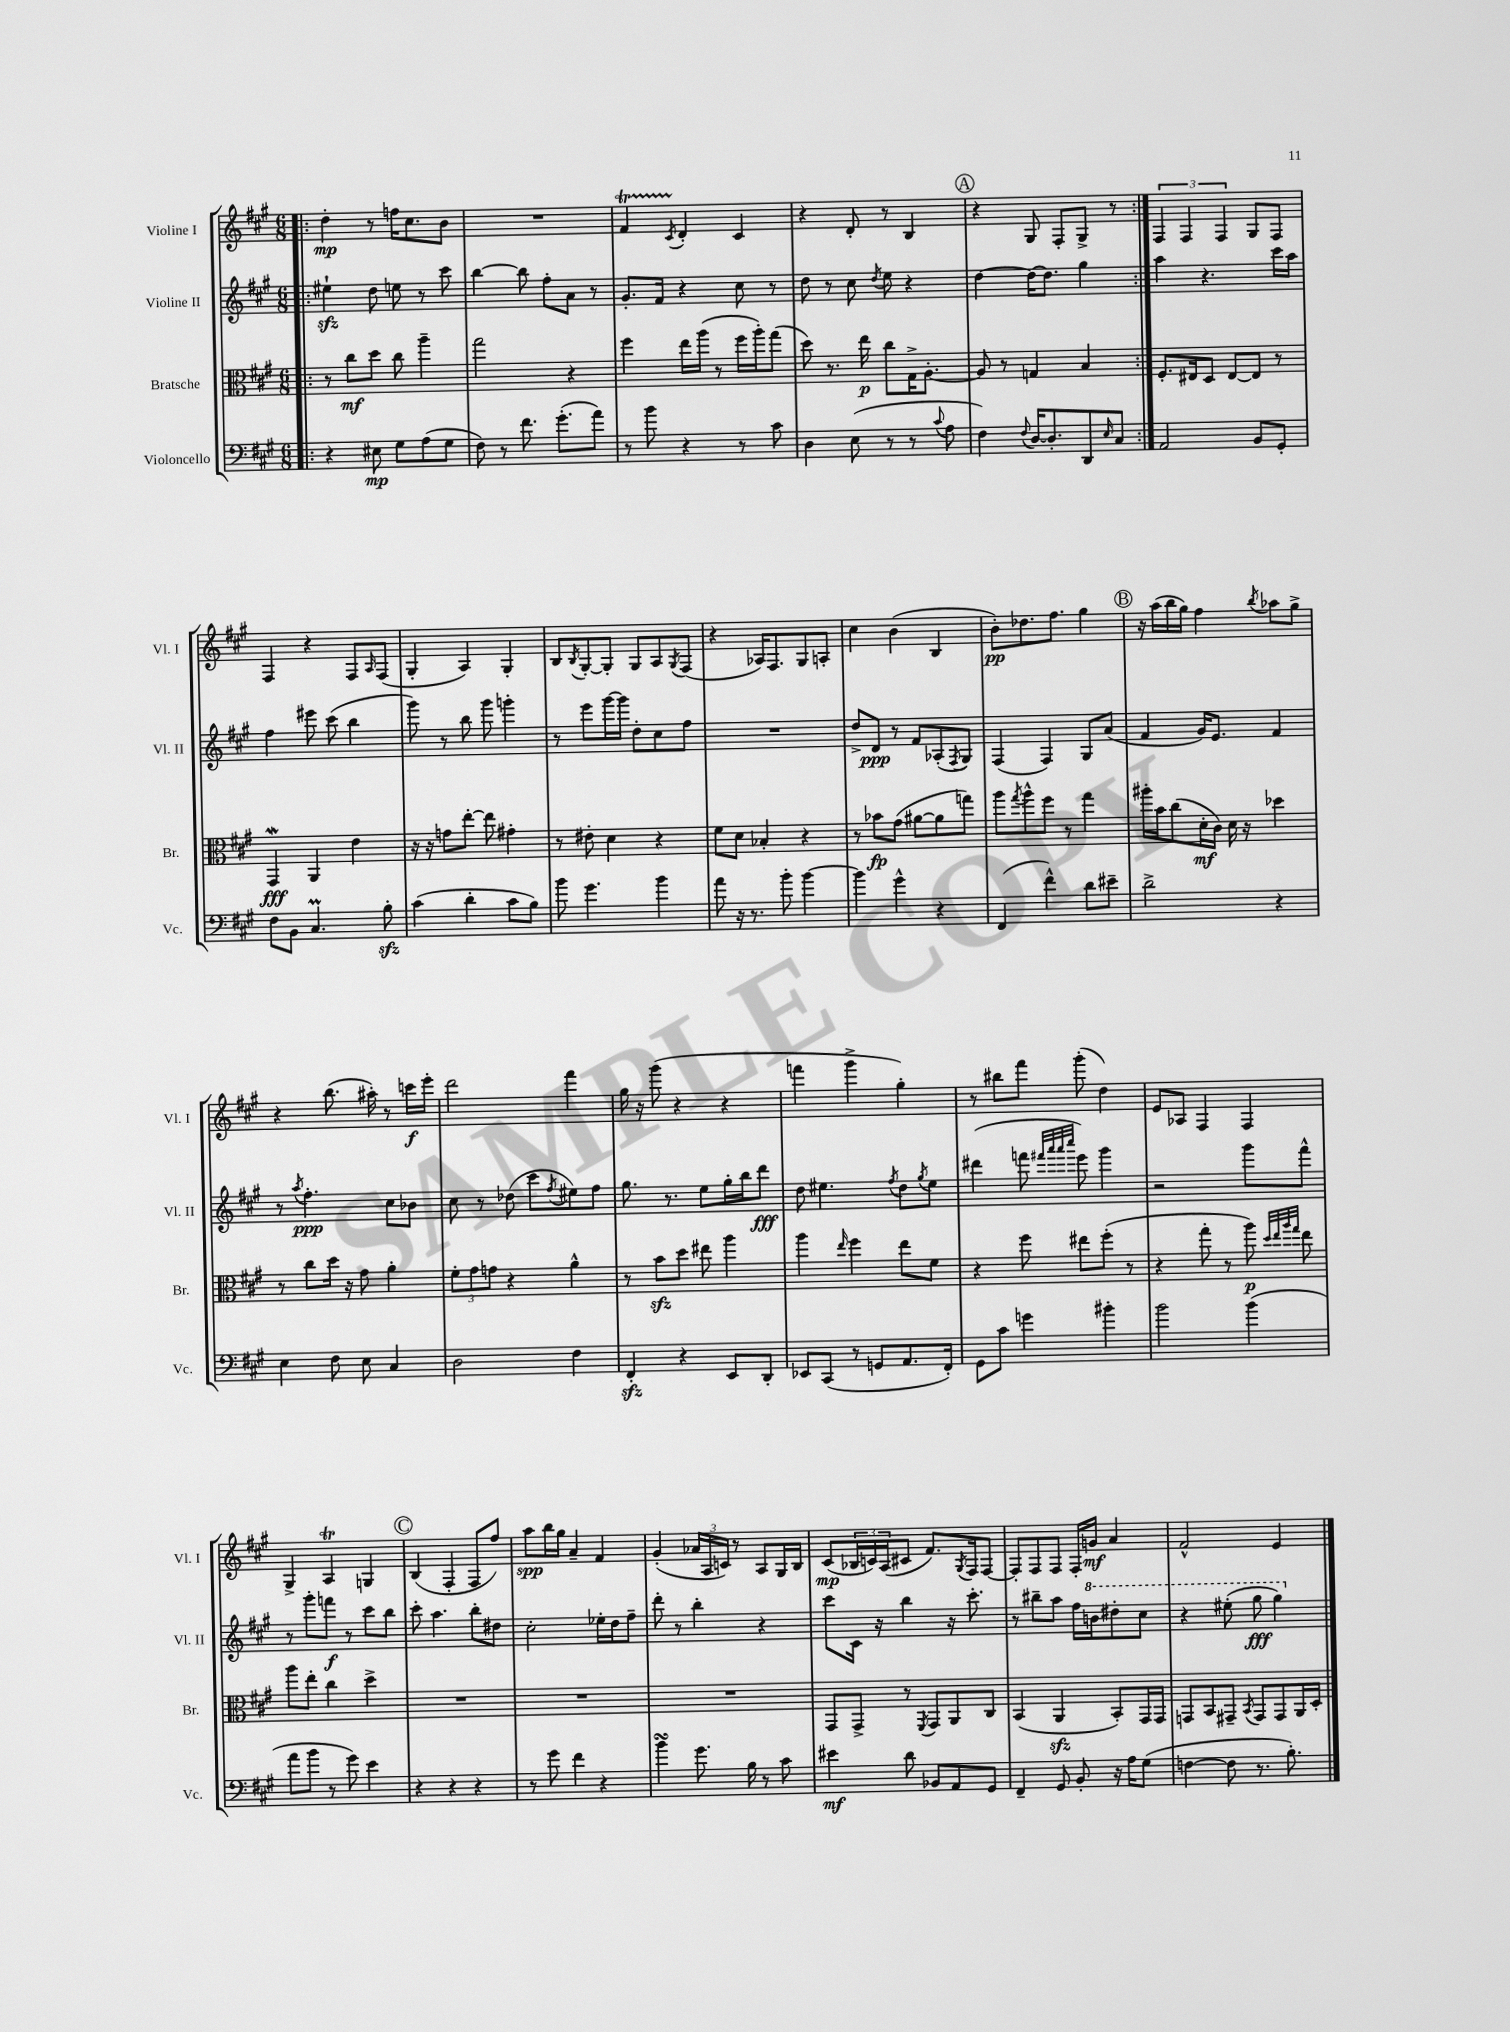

**kern	**dynam	**kern	**dynam	**kern	**dynam	**kern	**dynam
*part4	*part4	*part3	*part3	*part2	*part2	*part1	*part1
*staff4	*staff4	*staff3	*staff3	*staff2	*staff2	*staff1	*staff1
*I"Violoncello	*	*I"Bratsche	*	*I"Violine II	*	*I"Violine I	*
*I'Vc.	*	*I'Br.	*	*I'Vl. II	*	*I'Vl. I	*
*clefF4	*	*clefC3	*	*clefG2	*	*clefG2	*
*k[f#c#g#]	*	*k[f#c#g#]	*	*k[f#c#g#]	*	*k[f#c#g#]	*
*M6/8	*	*M6/8	*	*M6/8	*	*M6/8	*
=1!|:	=1!|:	=1!|:	=1!|:	=1!|:	=1!|:	=1!|:	=1!|:
4r	.	8r	.	4ee#Xzz`\	.	4dd'\	mp
.	.	8cc#\L	mf	.	.	.	.
8E#X\	mp	8dd\J	.	8dd\	.	8r	.
8G#\L	.	8cc#\	.	8een\	.	16ffn\KL	.
.	.	.	.	.	.	8.cc#\	.
(8A\	.	4aa~\	.	8r	.	.	.
8G#\J	.	.	.	8ccc#\	.	8b\J	.
=2	=2	=2	=2	=2	=2	=2	=2
8F#\)	.	2gg#\	.	[4bb\	.	2.r	.
8r	.	.	.	.	.	.	.
8.f#\	.	.	.	8bb\]	.	.	.
.	.	.	.	8ff#'\L	.	.	.
(8.g#'\L	.	.	.	.	.	.	.
.	.	4r	.	8a\J	.	.	.
8a\J)	.	.	.	8r	.	.	.
=3	=3	=3	=3	=3	=3	=3	=3
8r	.	4ff#\	.	8.g#'/L	.	4f#T/	.
8b\	.	.	.	.	.	.	.
.	.	.	.	16f#/Jk	.	.	.
.	.	.	.	.	.	8qc#/	.
4r	.	16ee\LL	.	4r	.	4d'/	.
.	.	(16aa\JJ	.	.	.	.	.
.	.	8r	.	.	.	.	.
8r	.	16ff#\LL	.	8cc#\	.	4c#/	.
.	.	16aa'\J)	.	.	.	.	.
8c#\	.	(8gg#\J	.	8r	.	.	.
=4	=4	=4	=4	=4	=4	=4	=4
4D\	.	8dd\)	.	8dd\	.	4r	.
.	.	8.r	.	8r	.	.	.
(8E\	.	.	.	8cc#\	.	8d'/	.
.	.	16ee\	p	.	.	.	.
.	.	.	.	8qdd/	.	.	.
8r	.	8cc#\L	.	8ee\	.	8r	.
8r	.	16G#^\K	.	4r	.	4B/	.
.	.	[8.A'\J	.	.	.	.	.
8qqc#/	.	.	.	.	.	.	.
8A\	.	.	.	.	.	.	.
!!LO:REH:place=s1:t=A
=5	=5	=5	=5	=5	=5	=5	=5
4F#\)	.	8A/]	.	[4dd\	.	4r	.
.	.	8r	.	.	.	.	.
8qqF#/	.	.	.	.	.	.	.
[16D/KL	.	4Gn/	.	16dd\KL_	.	8G#/	.
8.D'/]	.	.	.	8.dd\J]	.	.	.
.	.	.	.	.	.	8F#'/L	.
8DD/	.	4B/	.	4gg#\	.	8G#^/J	.
16qqE/	.	.	.	.	.	.	.
8C#/J	.	.	.	.	.	8r	.
=6:|!	=6:|!	=6:|!	=6:|!	=6:|!	=6:|!	=6:|!	=6:|!
2AA/	.	8.F#'/L	.	4aa\	.	6F#/	.
.	.	.	.	.	.	6F#/	.
.	.	16E#X/k	.	.	.	.	.
.	.	8D/J	.	4.r	.	.	.
.	.	.	.	.	.	6F#/	.
.	.	[8E#/L	.	.	.	.	.
8BB/L	.	8E#/J]	.	.	.	8G#/L	.
8GG#'/J	.	8r	.	16ccc#\LL	.	8F#/J	.
.	.	.	.	16aa\JJ	.	.	.
!!LO:LB:g=z
=7	=7	=7	=7	=7	=7	=7	=7
8F#\L	.	4GG#W/	fff	4ff#\	.	4F#/	.
8BB\J	.	.	.	.	.	.	.
4.C#m/	.	4AA/	.	8eee#X\	.	4r	.
.	.	.	.	(8ccc#\	.	.	.
.	.	4e\	.	4bb\	.	8F#/L	.
.	.	.	.	.	.	16qqA/	.
8Bzz'\	.	.	.	.	.	(8F#/J	.
=8	=8	=8	=8	=8	=8	=8	=8
(4c#\	.	16r	.	8ggg#\)	.	4G#'/	.
.	.	16r	.	.	.	.	.
.	.	8gn\L	.	8r	.	.	.
4d'\	.	[8ee'\J	.	8bb\	.	4A/)	.
.	.	8ee\]	.	8ggg#\	.	.	.
8c#\L	.	4g#X'\	.	4gggn'\	.	4G#'/	.
8B\J)	.	.	.	.	.	.	.
=9	=9	=9	=9	=9	=9	=9	=9
8b\	.	8r	.	8r	.	8B/L	.
.	.	.	.	.	.	8qB/	.
4.g#\	.	8e#X'\	.	8eee\L	.	[8G#'/	.
.	.	4d\	.	[16ggg#\L	.	8G#'/J]	.
.	.	.	.	16ggg#\JJ]	.	.	.
.	.	.	.	8dd'\L	.	8G#/L	.
4b\	.	4r	.	8cc#\	.	8A/	.
.	.	.	.	.	.	8qG#/	.
.	.	.	.	8ff#\J	.	(8F#/J	.
=10	=10	=10	=10	=10	=10	=10	=10
8a\	.	8f#\L	.	2.r	.	4r	.
16r	.	8d\J	.	.	.	.	.
8.r	.	.	.	.	.	.	.
.	.	4B-X'/	.	.	.	16A-X/KL)	.
.	.	.	.	.	.	8.F#/	.
8b'\	.	.	.	.	.	.	.
[4b\	.	4r	.	.	.	8G#/	.
.	.	.	.	.	.	8An'/J	.
=11	=11	=11	=11	=11	=11	=11	=11
4b\]	.	8r	.	8dd^/L	.	4cc#\	.
.	.	8b-X\L	fp	8d/J	ppp	.	.
4g#^^\	.	(8g#\J	.	8r	.	(4b\	.
.	.	[8a#X\L	.	8f#/L	.	.	.
4r	.	8a#\]	.	(8A-X'/	.	4B/	.
.	.	.	.	8qF#/	.	.	.
.	.	8ggn\J)	.	8G#/J)	.	.	.
=12	=12	=12	=12	=12	=12	=12	=12
(4FF#/	.	8aa\L	.	(4F#/	.	8b'\L)	pp
.	.	8qgg#/	.	.	.	.	.
.	.	8aa^^\	.	.	.	8.dd-X\	.
4f#^^\)	.	8ff#\J	.	4F#/)	.	.	.
.	.	.	.	.	.	8.ff#\J	.
.	.	8r	.	.	.	.	.
8d\L	.	4gg#\	.	8G#/L	.	4gg#\	.
8e#X~\J	.	.	.	(8a/J	.	.	.
!!LO:REH:place=s1:t=B
=13	=13	=13	=13	=13	=13	=13	=13
2d^\	.	16aa#X'\LL	.	4f#/	.	16r	.
.	.	16b\J	.	.	.	(16aa\LL	.
.	.	(8cc#\	.	.	.	16bb\	.
.	.	.	.	.	.	16gg#\JJ)	.
.	.	16d'\L	mf	16g#/KL)	.	4ff#\	.
.	.	16c#\JJ)	.	8.e/J	.	.	.
.	.	16d\	.	.	.	.	.
.	.	16r	.	.	.	.	.
.	.	.	.	.	.	8qbb/	.
4r	.	4dd-X\	.	4f#/	.	8aa-X\L	.
.	.	.	.	.	.	8gg#^\J	.
!!LO:LB:g=z
=14	=14	=14	=14	=14	=14	=14	=14
4E\	.	8r	.	8r	.	4r	.
.	.	.	.	8qaa/	.	.	.
.	.	8cc#\L	.	4.ff#'\	ppp	.	.
8F#\	.	16dd\Jk	.	.	.	(8.bb\	.
.	.	16r	.	.	.	.	.
8E\	.	8g#\	.	.	.	.	.
.	.	.	.	.	.	16aa#X'\)	.
4C#/	.	4a'\	.	8cc#\L	.	8r	.
.	.	.	.	8b-X\J	.	16cccn\LL	f
.	.	.	.	.	.	16eee'\JJ	.
=15	=15	=15	=15	=15	=15	=15	=15
2D\	.	12f#'\L	.	8cc#\	.	2ddd\	.
.	.	12g#\	.	.	.	.	.
.	.	.	.	8r	.	.	.
.	.	12gn\J	.	.	.	.	.
.	.	4r	.	(8dd-X\	.	.	.
.	.	.	.	8ccc#\L	.	.	.
.	.	.	.	8qff#/	.	.	.
4F#\	.	4a^^\	.	8ee#X\)	.	4fff#\	.
.	.	.	.	8ff#\J	.	.	.
=16	=16	=16	=16	=16	=16	=16	=16
4FF#zz'/	.	8r	.	8.gg#\	.	16gg#\	.
.	.	.	.	.	.	16r	.
.	.	8bzz\L	.	.	.	(8ggg#\	.
.	.	.	.	8.r	.	.	.
4r	.	8dd\J	.	.	.	4r	.
.	.	8ee#X\	.	8ee\L	.	.	.
8EE/L	.	4aa\	.	16gg#'\L	.	4r	.
.	.	.	.	16bb\J	.	.	.
8DD'/J	.	.	.	8ddd\J	fff	.	.
=17	=17	=17	=17	=17	=17	=17	=17
8EE-X/L	.	4aa\	.	8dd\	.	4fffn\	.
(8CC#/J	.	.	.	4.ee#X\	.	.	.
.	.	16qqee/	.	.	.	.	.
8r	.	4ff#\	.	.	.	4ggg#^\	.
8GGn/L	.	.	.	.	.	.	.
.	.	.	.	8qff#/	.	.	.
8.AA/	.	8ee\L	.	8dd\L	.	4gg#'\)	.
.	.	.	.	8qgg#/	.	.	.
.	.	8f#\J	.	8ee#\J	.	.	.
16FF#'/Jk)	.	.	.	.	.	.	.
=18	=18	=18	=18	=18	=18	=18	=18
8GG#\L	.	4r	.	(4ddd#X\	.	8r	.
8c#\J	.	.	.	.	.	8bb#X\L	.
4gn\	.	8ff#\	.	8fffn\	.	8fff#\J	.
.	.	.	.	32qqfff#X/LLL	.	.	.
.	.	.	.	32qqaaa/	.	.	.
.	.	.	.	32qqaaa/	.	.	.
.	.	.	.	32qqcccc#/JJJ	.	.	.
.	.	8ee#X\L	.	8eee\)	.	(8ggg#'\	.
4b#X'\	.	(8ff#'\J	.	4ggg#\	.	4dd\)	.
.	.	8r	.	.	.	.	.
=19	=19	=19	=19	=19	=19	=19	=19
2b\	.	4r	.	2r	.	8e/L	.
.	.	.	.	.	.	8A-X/J	.
.	.	8gg#'\	.	.	.	4F#/	.
.	.	8r	.	.	.	.	.
(4b\	.	8aa\)	p	8ggg#\L	.	4F#/	.
.	.	32qqdd/LLL	.	.	.	.	.
.	.	32qqee/	.	.	.	.	.
.	.	32qqaa/	.	.	.	.	.
.	.	32qqgg#/JJJ	.	.	.	.	.
.	.	8ee\	.	8fff#^^\J	.	.	.
!!LO:LB:g=z
=20	=20	=20	=20	=20	=20	=20	=20
8a\L	.	8aa\L	.	8r	.	4G#^/	.
8b\J	.	8ee'\J	.	8ggg#'\L	.	.	.
8r	.	4cc#\	.	8fffn\J	f	4AT/	.
8g#\)	.	.	.	8r	.	.	.
4e\	.	4dd^\	.	8ccc#\L	.	4Gn/	.
.	.	.	.	8bb\J	.	.	.
!!LO:REH:place=s1:t=C
=21	=21	=21	=21	=21	=21	=21	=21
4r	.	2.r	.	8ccc#'\	.	(4B/	.
.	.	.	.	4.aa\	.	.	.
4r	.	.	.	.	.	4F#'/	.
4r	.	.	.	8bb'\L	.	8F#/L	.
.	.	.	.	8dd#X\J	.	8ff#/J)	.
=22	=22	=22	=22	=22	=22	=22	=22
8r	.	2.r	.	2cc#'\	.	8aa\L	spp
8g#\	.	.	.	.	.	16bb\L	.
.	.	.	.	.	.	16gg#\JJ	.
4f#\	.	.	.	.	.	4a~/	.
4r	.	.	.	16ee-X'\LL	.	4f#/	.
.	.	.	.	16dd\J	.	.	.
.	.	.	.	8ff#~\J	.	.	.
=23	=23	=23	=23	=23	=23	=23	=23
4bsSSS\	.	2.r	.	8ddd'\	.	(4g#'/	.
.	.	.	.	8r	.	.	.
8.g#\	.	.	.	4bb'\	.	24a-X/LL	.
.	.	.	.	.	.	24A/	.
.	.	.	.	.	.	24cn/JJ)	.
.	.	.	.	.	.	8r	.
16B\	.	.	.	.	.	.	.
8r	.	.	.	4r	.	8A/L	.
8c#\	.	.	.	.	.	16G#/L	.
.	.	.	.	.	.	16B/JJ	.
=24	=24	=24	=24	=24	=24	=24	=24
4e#X\	mf	8GG#/L	.	8ccc#\L	.	(8c#/L	mp
.	.	8GG#^/J	.	16c#\Jk	.	24B-X/L	.
.	.	.	.	.	.	24cn/)	.
.	.	.	.	16r	.	.	.
.	.	.	.	.	.	(24A/J	.
8d\	.	8r	.	4bb\	.	8c#X/J	.
.	.	8qFF#/	.	.	.	.	.
8BB-X/L	.	8GG#/L	.	.	.	8.f#/L)	.
8AA/	.	8AA/	.	16r	.	.	.
.	.	.	.	.	.	8qG#/	.
.	.	.	.	8.ccc#'\	.	16F#/k	.
8GG#/J	.	8C#/J	.	.	.	[8F#/J	.
=25	=25	=25	=25	=25	=25	=25	=25
4FF#~/	.	(4BB/	.	8r	.	8F#'/L]	.
.	.	.	.	8bb#X~\L	.	8F#/	.
8GG#/	.	4AAzz/	.	8aa\J	.	8F#/J	.
8BB'/	.	.	.	16ff#\LL	.	16F#'/LL	.
*	*	*	*	*8va	*	*	*
.	.	.	.	16bbn\J	.	16gn/JJ	mf
16r	.	8BB'/L)	.	8ddd#X'\	.	4a/	.
16A\KL	.	.	.	.	.	.	.
(8G#\J	.	16GG#/L	.	8ccc#\J	.	.	.
.	.	16GG#/JJ	.	.	.	.	.
=26	=26	=26	=26	=26	=26	=26	=26
[4Fn\	.	8GGn/L	.	4r	.	2f#^^/	.
.	.	8BB/	.	.	.	.	.
8F\]	.	8GG#X~/J	.	(8eee#X'\	.	.	.
.	.	8qBB/	.	.	.	.	.
8.r	.	8GG#/L	.	8ggg#\	fff	.	.
.	.	8GG#/	.	4ggg#\)	.	4e/	.
8.B'\)	.	.	.	.	.	.	.
.	.	16AA/L	.	.	.	.	.
.	.	16D'/JJ	.	.	.	.	.
*	*	*	*	*X8va	*	*	*
==	==	==	==	==	==	==	==
*-	*-	*-	*-	*-	*-	*-	*-
